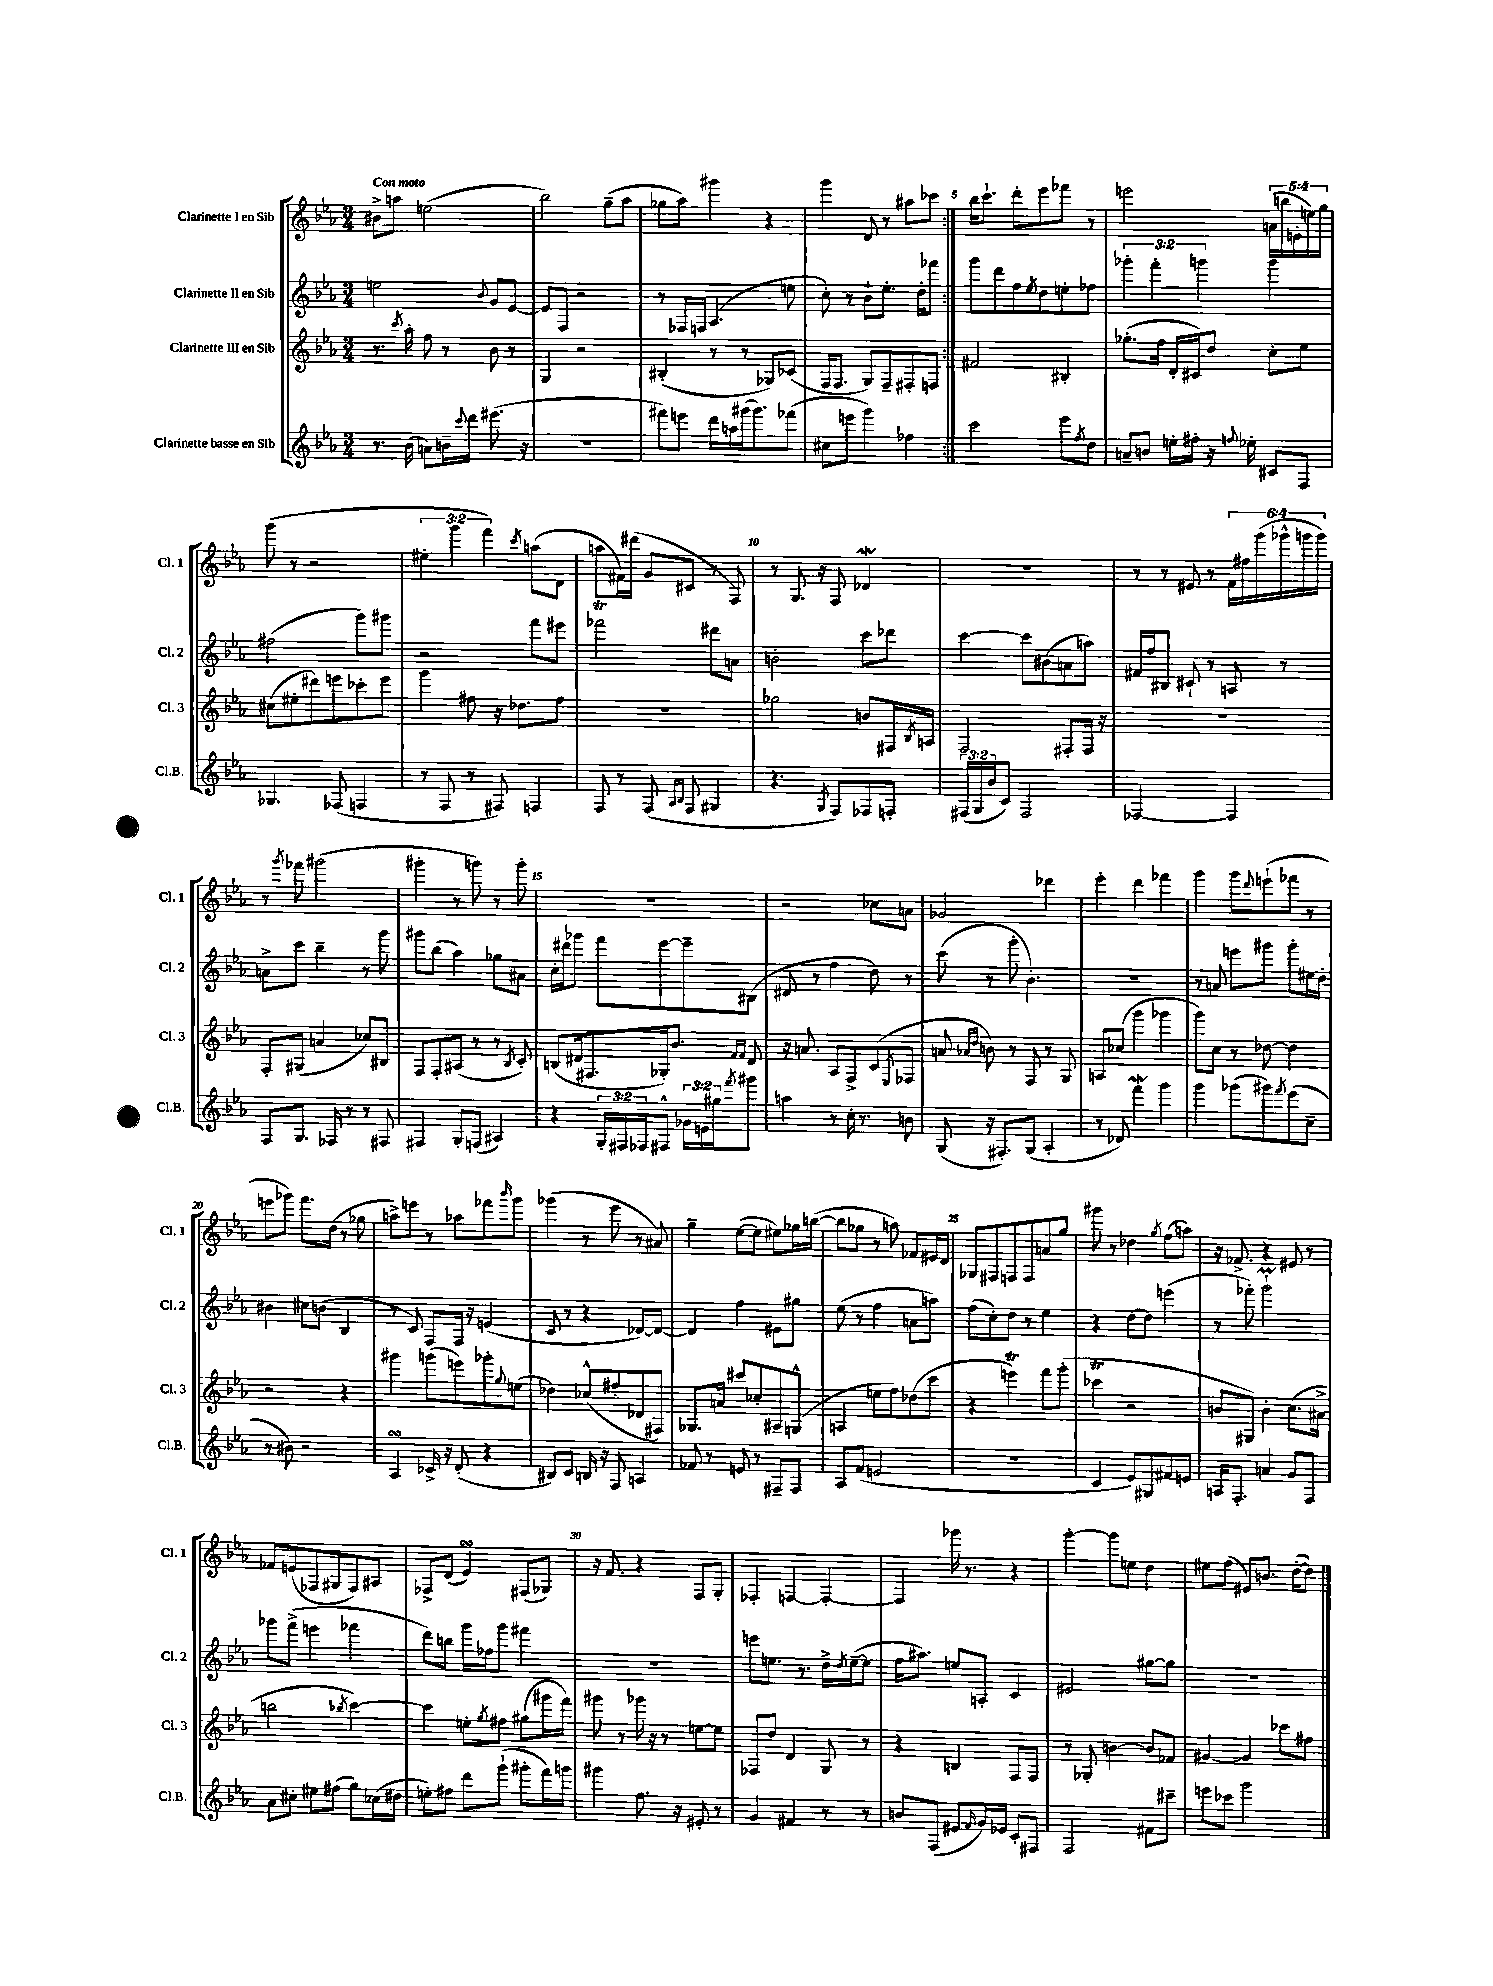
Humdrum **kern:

**kern	**kern	**kern	**kern
*staff4	*staff3	*staff2	*staff1
*clefG2	*clefG2	*clefG2	*clefG2
*k[b-e-a-]	*k[b-e-a-]	*k[b-e-a-]	*k[b-e-a-]
*M3/4	*M3/4	*M3/4	*M3/4
8.r	8.r	2ee	8b#^
.	.	.	8aa
.	8qccc	.	.
(16b-	16aa-'	.	.
8a)	8ff	.	(2ee
16b~	8r	.	.
8qqccc	.	.	.
16ddd	.	.	.
.	.	8qqb-	.
(8.eee#	8b-	8g	.
.	8r	[8e-	.
16r	.	.	.
=	=	=	=
2.r	4G	8e-]	2bb-)
.	.	8F	.
.	2r	2r	.
.	.	.	(8gg~
.	.	.	8aa-
=	=	=	=
8fff#)	(4B#'	8r	8gg-
8eee	.	16F-	8aa-)
.	.	16F	.
16ddd	8r	(4.A-	4ggg#
16aa	.	.	.
(16ggg#	8r	.	.
8.ggg#)	.	.	.
.	8G-)	.	4r
(8fff-	(8c-	8ee	.
=	=	=	=
8cc#	16F	8cc')	4ggg
.	8.F	.	.
8eee	.	8r	.
4ggg)	8G)	8b-`	8d
.	8F~	8.ee-'	8r
4ff-	8F#'	.	8aa#
.	.	16dd'	.
.	8F	8fff-	8ccc-
=:|!	=:|!	=:|!	=:|!
2ccc	2f#	8ggg	16bb-
.	.	.	8.ccc`
.	.	8ddd	.
.	.	8ff	8ddd'
.	.	8qee-	.
.	.	8dd	8eee-
8eee-	4B#'	8ee'	8fff-
8qff	.	.	.
8dd	.	8ff-	8r
=	=	=	=
8a~	(8.gg-'	6ggg-'	2eee
8b	.	.	.
.	.	6fff'	.
.	16ff	.	.
16ee'	16d'	.	.
16ff#'	16c#)	.	.
.	.	6ggg	.
16r	8dd	.	.
8qqff	.	.	.
16ee-'	.	.	.
8c#	8cc'	4ggg	(20a
.	.	.	20bb
.	.	.	20e'
8F	8ee-	.	.
.	.	.	20ee)
.	.	.	20gg
=	=	=	=
4.G-	(8cc#	(2ff#	(8ggg
.	8ee#'	.	8r
.	8ddd#)	.	2r
(8F-	8eee	.	.
4F	8ccc-'	8ggg)	.
.	8eee	8ggg#	.
=	=	=	=
8r	4ggg	2r	6ee#'
8F	.	.	.
.	.	.	6ggg
8r	8ff#	.	.
.	.	.	6fff)
8F#)	16r	.	.
.	8.dd-	.	.
.	.	.	8qccc
4F	.	8fff	(8aa
.	8ff#	8eee#	8d
=	=	=	=
8F	2.r	2fff-	8aa
8r	.	.	16f#)
.	.	.	(16ddd#
(8F	.	.	8g
16qqA-	.	.	.
16qqB-	.	.	.
8F	.	.	8c#
4G#	.	8ddd#	8r
.	.	8a	8F)
=	=	=	=
4.r	2gg-	2b'	8r
.	.	.	8.G
.	.	.	16r
8qG	.	.	.
8F)	.	.	8F
8F-	8b	8ccc	4d-
8F'	16F#	8ddd-	.
.	8qB-	.	.
.	16A	.	.
=	=	=	=
(24F#	2F	[4ccc	2.r
24G	.	.	.
24b-	.	.	.
8c)	.	.	.
2F#	.	8ccc]	.
.	.	(8b#	.
.	8F#'	8a	.
.	16F#	8aa)	.
.	16r	.	.
=	=	=	=
[2F-	2.r	16f#	8r
.	.	16ff	.
.	.	8B#	8r
.	.	8c#`	8e#
.	.	8r	8r
4F-]	.	8A	24f
.	.	.	24ff#
.	.	.	(24ggg
.	.	8r	24ggg-^^
.	.	.	24ggg
.	.	.	24ggg)
=	=	=	=
8F	8F'	8a^	8r
.	.	.	8qggg
8.G	(8G#	8ccc	8fff-
.	4a	4bb-~	(2ggg#
16F-	.	.	.
8r	.	.	.
8r	8cc-)	8r	.
8F#	8B#	8ggg	.
=	=	=	=
4F#	8F	8ggg#	4ggg#'
.	8F'	(8bb-	.
8G'	(8A#	4aa-)	8r
(8F	8r	.	8ggg)
4A#)	8r	8gg-	8r
.	8qB-	.	.
.	8c')	8a#	8ggg'
=	=	=	=
4r	(8B	16cc'	2.r
.	.	16ddd#	.
.	16d#	8ggg-	.
.	8.F#	.	.
24G'	.	8fff	.
24F#	.	.	.
24F-	.	.	.
8F#^^	16G-')	[8eee-	.
.	8.b-	.	.
24g-	.	8eee-~]	.
24e	.	.	.
24gg#	.	.	.
.	16qqf	.	.
8qfff	16qqf	.	.
8ggg#	8d#	(8B#	.
=	=	=	=
4aa	16r	8d#	2r
.	8.a	.	.
.	.	8r	.
8r	8A-	4ff	.
16cc'	8F^	.	.
8.r	.	.	.
.	(8c	8dd)	8cc-
.	8qE-	.	.
8b	8F-	8r	8a
=	=	=	=
(8G	8a	(8ccc	2g-
.	16qqa-	.	.
.	16qqdd	.	.
16r	8b)	8r	.
8.F#')	.	.	.
.	8r	8ggg'	.
(8G	8F	4.b-')	.
4A-'	8r	.	4ddd-
.	8G	.	.
=	=	=	=
8r	8A	2.r	4eee-'
8d-)	(8cc-	.	.
4fff	4ggg	.	4ddd
4ggg	4ggg-	.	4fff-
=	=	=	=
4ggg	8ggg)	8r	4ggg
.	8cc	8a	.
(8ggg-	8r	8eee	8ggg
.	.	.	8qqddd
8ggg#)	[8dd-	8ggg#	(8eee`
8qfff	.	.	.
(8eee-	4dd-]	8ggg#'	8fff-
8cc~	.	16ee#	8r
.	.	16dd'	.
=	=	=	=
8r	2r	4b#	8eee
8b#)	.	.	8ggg-)
2r	.	8cc#	8.fff
.	.	(8b	.
.	.	.	(16dd
.	4r	4B-	8r
.	.	.	8gg-
=	=	=	=
4A-	4ggg#	8r	8aa^)
.	.	8c)	8eee
16c-^	(8ggg	8F	8r
16r	.	.	.
(8d'	8eee)	16F	8aa-
.	.	16r	.
4r	8ggg-'	(4e	8fff-
.	8qqgg	.	16qqbbb-
.	(8ee	.	8ggg
=	=	=	=
8B#)	4dd-)	8c	(4ggg-
8c	.	8r	.
16B	(8cc-^^	4r	8r
16r	.	.	.
8F	8ff#'	.	8eee-
4A	8d-	[8d-)	8r
.	8F#)	8d-_	8a#)
=	=	=	=
8f-	8.G-	4d-]	4gg~
8r	.	.	.
.	16a	.	.
8e	8ccc#	4ff	([8ee-
8r	8cc-'	.	8ee-]
8F#~	8A#~	8e#	8ee#)
8F#	(8G^^	8gg#	16gg-
.	.	.	([16bb
=	=	=	=
8A-	4A	(8ee-	8bb]
(8f	.	8r	8gg-
2e	8ee	4ff	8r
.	8ff)	.	8aa)
.	(8dd-	8a	8f-
.	8ccc	8aa)	16e#
.	.	.	16d
=	=	=	=
2.r	4r	(8ff	8G-
.	.	8cc')	8F#
.	4eee)	8dd	8F
.	.	8r	8F
.	8fff	4ee-	8a
.	(8ggg'	.	8gg
=	=	=	=
4c	4ccc-	4r	8ggg#
.	.	.	8r
8e-)	2r	[8dd	4dd-
8G#	.	8dd]	.
.	.	.	8qgg
8f#	.	(4eee	(8ff
8e	.	.	8aa)
=	=	=	=
16A	8b	8r	16r
8.F'	.	.	8.f-^
.	8G#)	8fff-')	.
4a	4b'	2ggg`	4r
8g	(8.cc	.	8e#
8F	.	.	8r
.	16a#^	.	.
=	=	=	=
8a-	2bb	8ggg-	8f-
8cc#'	.	(8fff^	(8e
8ee#	.	4eee	8F-
(8ff#	.	.	8G#
.	8qbb-	.	.
8gg)	[4ccc)	4fff-	8F-)
(16cc-	.	.	8A#
16dd#	.	.	.
=	=	=	=
8ee')	4ccc]	8ddd)	8F-^
8ff#	.	8bb	(8d
8ddd	8ee'	16ggg	4e-)
.	.	16ff-	.
.	8qgg	.	.
(8ggg`	8ff#	8ggg	.
8ggg#'	(8gg#	4fff#	(8F#
16fff)	16ggg#	.	8G-)
16ggg	16fff)	.	.
=	=	=	=
4ggg#	8ggg#	2.r	16r
.	.	.	8.f
.	8r	.	.
8.ff	16ggg-	.	4r
.	16r	.	.
.	8r	.	.
16r	.	.	.
8e#'	[8ee	.	8F
8r	8ee]	.	8G'
=	=	=	=
4g	8F-	8eee	4F-'
.	8dd	8.ee	.
4f#	4d	.	[4F
.	.	8.r	.
8r	8G	16dd^	4F'_
.	.	8qdd	.
.	.	([16ee~	.
8r	8r	8ee]	.
=	=	=	=
8b	4r	16ff	4F]
.	.	8.aa#)	.
(8F	.	.	.
8e#	4B	8ee	16ggg-
.	.	.	8.r
16qqf	.	.	.
16g)	.	8A'	.
16e-	.	.	.
8c'	8F	4c	4r
8F#	8F	.	.
=	=	=	=
2F	8r	2e#	[4ggg'
.	8G-'	.	.
.	[4b	.	8ggg]
.	.	.	8ee
8f#	8b]	[8gg#	4dd
8ccc#~	8f-	8gg#]	.
=	=	=	=
8eee	[4g#	2.r	8ee#
8ccc-	.	.	(8ff
2ggg	4g#]	.	8e#)
.	.	.	8.b
.	8ccc-	.	.
.	.	.	([16dd'
.	8ff#	.	8dd])
==	==	==	==
*-	*-	*-	*-
